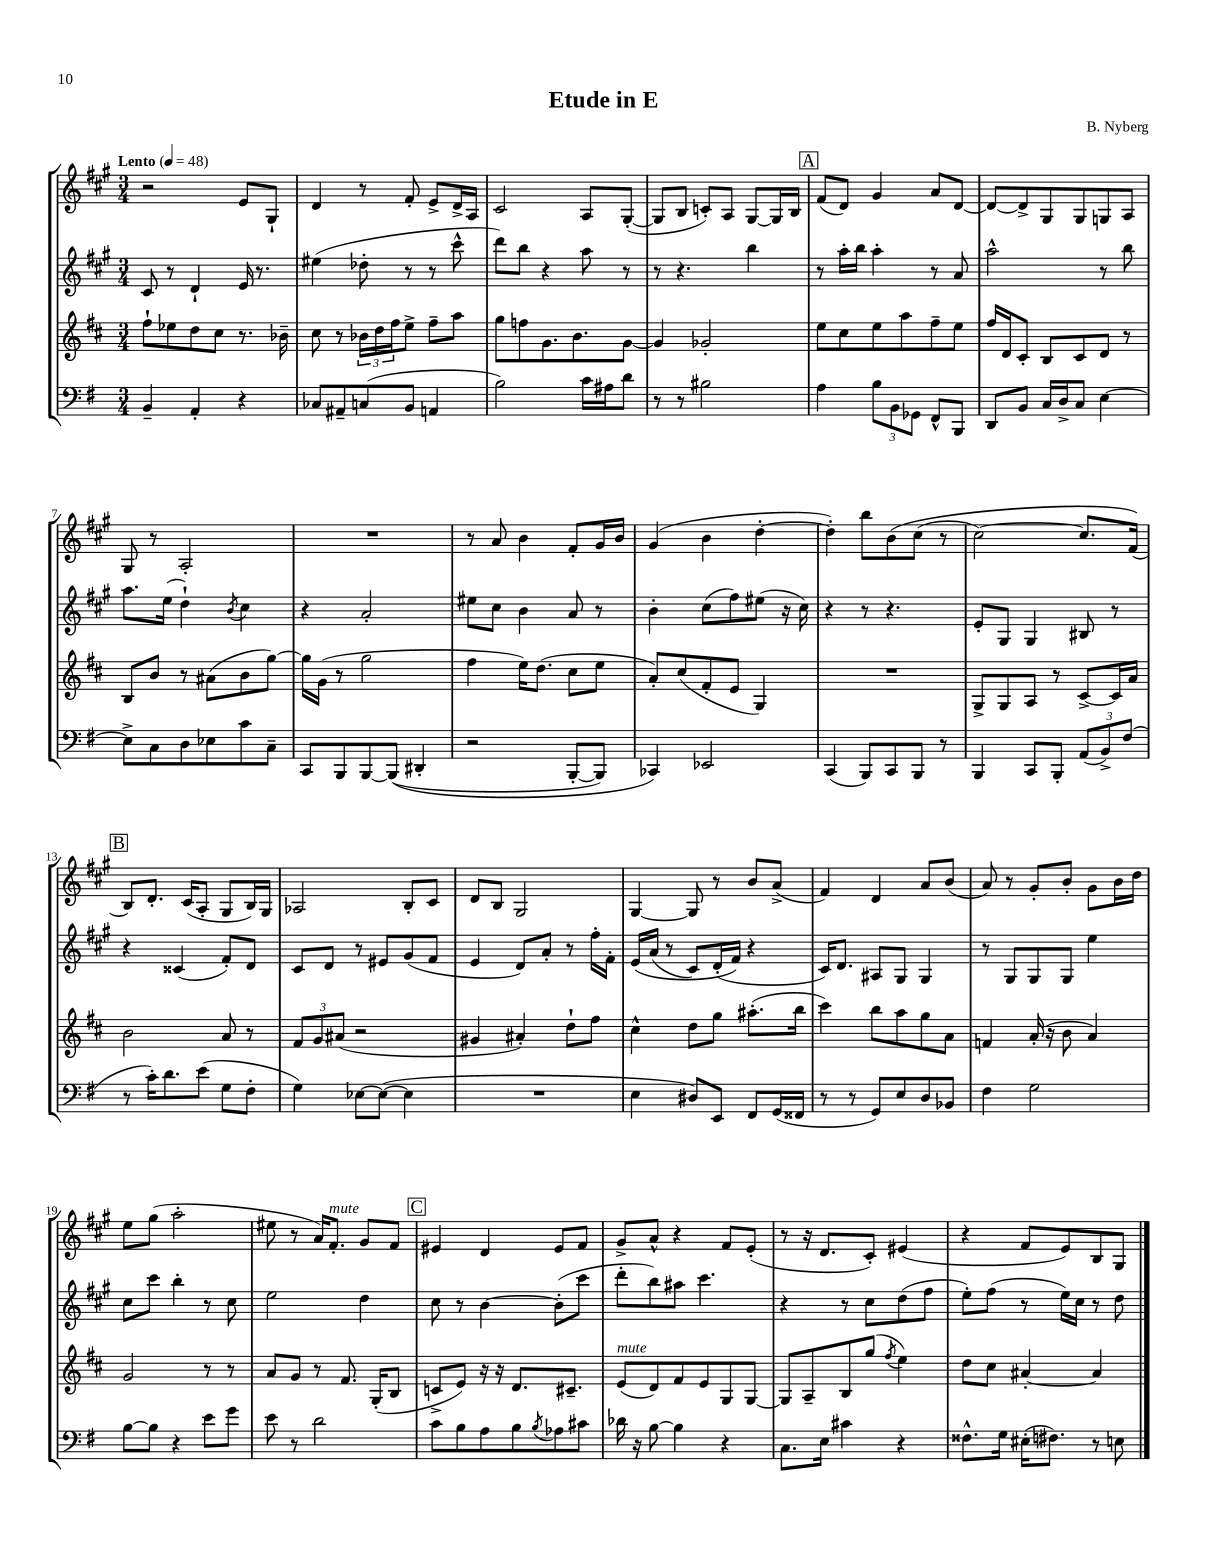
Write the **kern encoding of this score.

**kern	**kern	**kern	**kern
*staff4	*staff3	*staff2	*staff1
*clefF4	*clefG2	*clefG2	*clefG2
*k[f#]	*k[f#c#]	*k[f#c#g#]	*k[f#c#g#]
*M3/4	*M3/4	*M3/4	*M3/4
*MM48	*MM48	*MM48	*MM48
4BB~	8ff#`	8c#	2r
.	8ee-	8r	.
4AA'	8dd	4d`	.
.	8cc#	.	.
4r	8.r	16e	8e
.	.	8.r	.
.	.	.	8G#`
.	16b-~	.	.
=	=	=	=
8C-	8cc#	(4ee#	4d
8AA#~	8r	.	.
(8C	24b-	8dd-'	8r
.	24dd	.	.
.	24ff#	.	.
8BB	8ee^	8r	8f#'
4AA	8ff#~	8r	8e^
.	8aa	8ccc#^^	16d^
.	.	.	16A
=	=	=	=
2B)	8gg	8ddd)	2c#
.	8ff	8bb	.
.	8.g	4r	.
.	8.b	.	.
16c	.	8aa	8A
16A#	.	.	.
8d	[8g	8r	([8G#'
=	=	=	=
8r	4g]	8r	8G#]
8r	.	4.r	8B
2B#	2g-'	.	8c')
.	.	.	8A
.	.	4bb	[8G#
.	.	.	16G#]
.	.	.	16B
=	=	=	=
4A	8ee	8r	(8f#
.	8cc#	16aa'	8d)
.	.	16bb	.
12B	8ee	4aa'	4g#
12BB	.	.	.
.	8aa	.	.
12GG-	.	.	.
8FF#^^	8ff#~	8r	8a
8BBB	8ee	8a	[8d
=	=	=	=
8DD	16ff#	2aa^^	8d_
.	16d	.	.
8BB	8c#'	.	8d^]
16C	8B	.	8G#
16D^	.	.	.
8C	8c#	.	8G#
[4E	8d	8r	8G
.	8r	8bb	8A
=	=	=	=
8E^]	8B	8.aa	8G#
8C	8b	.	8r
.	.	(16ee	.
8D	8r	4dd`)	2A'
8E-	(8a#	.	.
.	.	8qb	.
8c	8b	4cc#	.
8C~	[8gg)	.	.
=	=	=	=
8CC	16gg]	4r	2.r
.	(16g	.	.
8BBB	8r	.	.
[8BBB	2gg	2a'	.
&((8BBB]	.	.	.
4DD#'	.	.	.
=	=	=	=
2r	4ff#	8ee#	8r
.	.	8cc#	8a
.	16ee)	4b	4b
.	(8.dd	.	.
[8BBB'	8cc#	8a	8f#'
8BBB])	8ee	8r	16g#
.	.	.	16b
=	=	=	=
4CC-&)	8a')	4b'	(4g#
.	(8cc#	.	.
2EE-	8f#'	(8cc#	4b
.	8e	8ff#)	.
.	4G)	(8ee#	[4dd'
.	.	16r	.
.	.	16cc#)	.
=	=	=	=
(4CC	2.r	4r	4dd'])
8BBB)	.	8r	8bb
8CC	.	4.r	&(8b
8BBB	.	.	(8cc#
8r	.	.	8r
=	=	=	=
4BBB	8G^	8e'	[2cc#)
.	8G	8G#	.
8CC	8A	4G#	.
8BBB'	8r	.	.
(12AA	[8c#^	8B#	8.cc#]
12BB^)	.	.	.
.	16c#]	8r	.
(12F#	.	.	.
.	16a	.	(16f#&)
=	=	=	=
8r	2b	4r	8B)
16c')	.	.	8.d'
8.d	.	.	.
.	.	(4c##	.
.	.	.	(16c#
(8e	.	.	8A'
8G	8a	8f#')	8G#
8F#'	8r	8d	16B)
.	.	.	16G#
=	=	=	=
4G)	12f#	8c#	2A-
.	12g	.	.
.	.	8d	.
.	(12a#	.	.
[8E-	2r	8r	.
(8E-_	.	8e#	.
4E-]	.	(8g#	8B'
.	.	8f#	8c#
=	=	=	=
2.r	4g#	4e	8d
.	.	.	8B
.	4a#')	8d)	2G#
.	.	8a'	.
.	8dd`	8r	.
.	8ff#	16ff#'	.
.	.	16f#'	.
=	=	=	=
4E	4cc#^^	&(16e	[4G#
.	.	(16a	.
.	.	8r	.
8D#)	8dd	8c#)	8G#]
8EE	8gg	(16d'	8r
.	.	16f#&)	.
8FF#	(8.aa#'	4r	8b
(16GG	.	.	(8a^
16FF##	16bb	.	.
=	=	=	=
8r	4ccc#)	16c#)	4f#)
.	.	8.d	.
8r	.	.	.
8GG)	8bb	8A#	4d
8E	8aa	8G#	.
8D	8gg	4G#	8a
8BB-	8a	.	(8b
=	=	=	=
4F#	4f	8r	8a)
.	.	8G#	8r
2G	(16a'	8G#	8g#'
.	16r	.	.
.	8b	8G#	8b'
.	4a)	4ee	8g#
.	.	.	16b
.	.	.	16dd
=	=	=	=
[8B	2g	8cc#	8ee
8B]	.	8ccc#	(8gg#
4r	.	4bb'	2aa'
8e	8r	8r	.
8g	8r	8cc#	.
=	=	=	=
8e	8a	2ee	8ee#
8r	8g	.	8r
2d	8r	.	16a)
.	.	.	8.f#'
.	8.f#	.	.
.	.	4dd	8g#
.	(16G'	.	.
.	8B	.	8f#
=	=	=	=
8c	8c^	8cc#	4e#
8B	8e)	8r	.
8A	16r	[4b	4d
.	16r	.	.
8B	8.d	.	.
8qB	.	.	.
8A-	.	(8b']	8e#
.	8.c#~	.	.
8c#	.	8ccc#	8f#
=	=	=	=
16d-	(8e	8ddd'	8g#^
16r	.	.	.
[8B	8d)	8bb)	8a^^
4B]	8f#	8aa#	4r
.	8e	4.ccc#	.
4r	8G	.	8f#
.	[8G	.	(8e'
=	=	=	=
8.C	8G]	4r	8r
.	8A~	.	16r
16E	.	.	8.d
4c#	8B	8r	.
.	(8gg	8cc#	8c#')
.	8qff#	.	.
4r	4ee)	(8dd	(4e#
.	.	8ff#	.
=	=	=	=
8.F##^^	8dd	8ee')	4r
.	8cc#	(8ff#	.
16G	.	.	.
(16E#'	[4a#'	8r	8f#
8.F#)	.	.	.
.	.	16ee)	8e)
.	.	16cc#	.
8r	4a#]	8r	8B
8E	.	8dd	8G#
==	==	==	==
*-	*-	*-	*-
